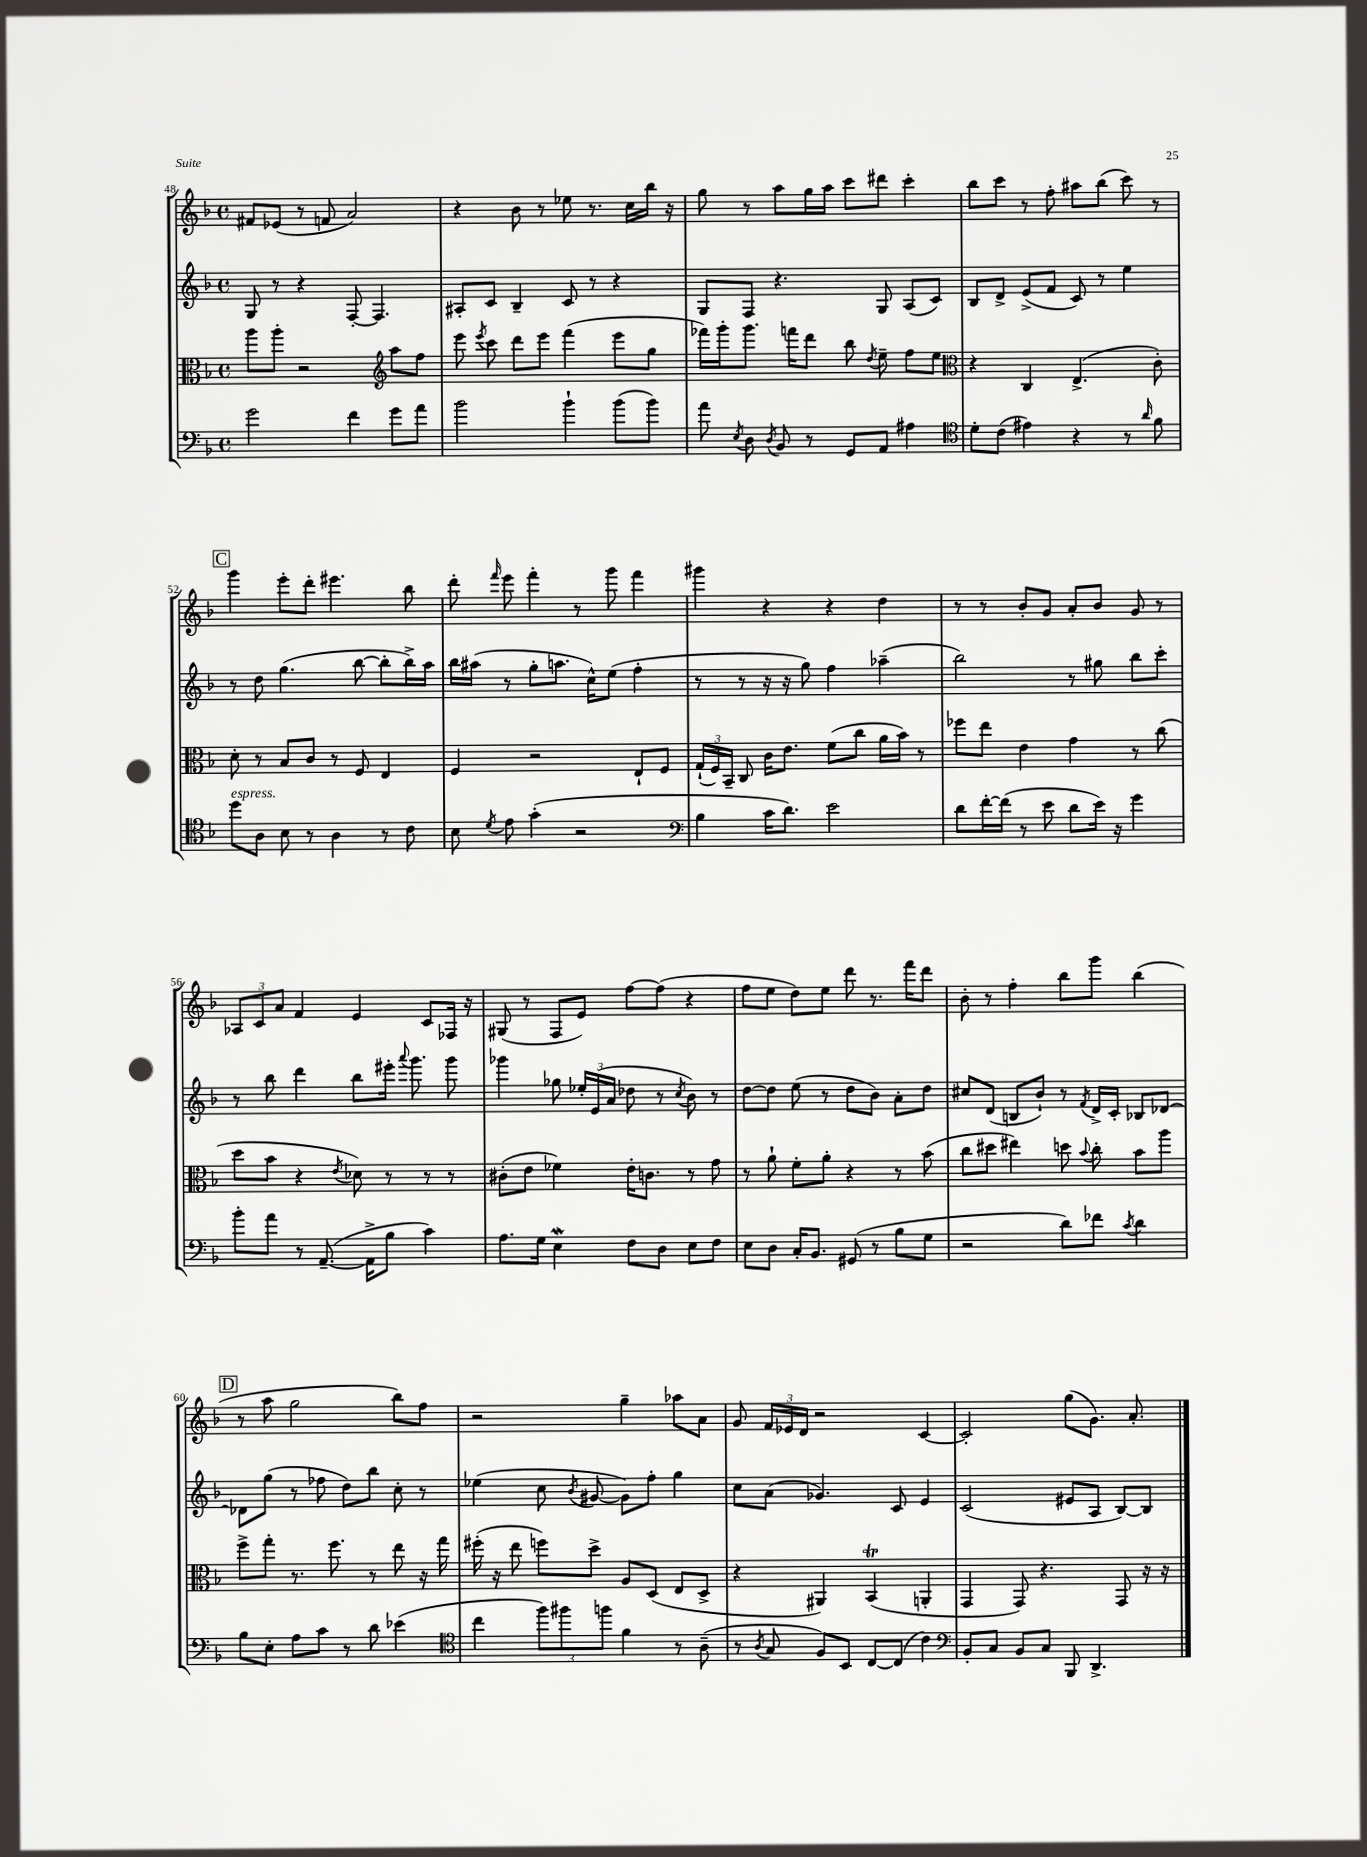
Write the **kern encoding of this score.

**kern	**kern	**kern	**kern
*staff4	*staff3	*staff2	*staff1
*clefF4	*clefC3	*clefG2	*clefG2
*k[b-]	*k[b-]	*k[b-]	*k[b-]
*M4/4	*M4/4	*M4/4	*M4/4
*met(c)	*met(c)	*met(c)	*met(c)
2g\	8aa\L	8G/	8f#/L
.	8aa'\J	8r	(8e-/J
.	2r	4r	8r
.	.	.	8f/
4f\	.	[8F'/	2a/)
.	.	4.F/]	.
*	*clefG2	*	*
8g\L	8aa\L	.	.
8a\J	8ff\J	.	.
=	=	=	=
2b-\	8eee\	8A#'/L	4r
.	8qeee/	.	.
.	8ccc\	8c/J	.
.	8ddd\L	4B-~/	8b-\
.	8eee\J	.	8r
4b-`\	(4fff\	8c/	8ee-\
.	.	8r	8.r
(8b-\L	8eee\L	4r	.
.	.	.	16cc\LL
8b-\J)	8gg\J	.	16bb-\JJ
.	.	.	16r
=	=	=	=
8a\	16fff-\LL)	8G/L	8gg\
.	16ggg'\J	.	.
8qE/	.	.	.
8D\	8.ggg\J	8F/J	8r
8qD/	.	.	.
8BB-/	.	4.r	8aa\L
.	16fff\LK	.	.
8r	8ddd\J	.	16gg\L
.	.	.	16aa\JJ
8GG/L	8bb-\	.	8ccc\L
.	8qdd/	.	.
8AA/J	8ee~\	8G/	8ddd#\J
4A#\	8ff\L	(8A/L	4ccc'\
.	8ee\J	8c/J)	.
=	=	=	=
*clefC4	*clefC3	*	*
8d'\L	4r	8B-/L	8bb-\L
(8c\J	.	8d^/J	8ccc\J
4e#\)	4C/	(8e^/L	8r
.	.	8f/J	8ff'\
4r	(4.E^/	8c/)	8aa#\L
.	.	8r	(8bb-\J
8r	.	4ee\	8ccc\)
16qqa/	.	.	.
8f\	8c'\)	.	8r
=	=	=	=
8dd\L	8d'\	8r	4ggg\
8A\J	8r	8dd\	.
8B-\	8B-/L	(4.gg\	8eee'\L
8r	8c/J	.	8ddd'\J
4A\	8r	.	4.eee#\
.	8F/	[8bb-\	.
8r	4E/	8bb-'\]L	.
8c\	.	16bb-^\L)	8bb-\
.	.	16aa\JJ	.
=	=	=	=
8B-\	4F/	16bb-\LL	8ddd'\
.	.	(16aa#\JJ	.
8qd/	.	.	16qqfff/
8e\	.	8r	8eee\
(4g'\	2r	8gg'\L	4fff'\
.	.	8.aa\J	.
2r	.	.	8r
.	.	16cc^^\LK)	.
.	.	(8ee\J	8ggg\
.	8E`/L	4ff'\	4fff\
.	8F/J	.	.
=	=	=	=
*clefF4	*	*	*
4B-\	(24G`/LL	8r	4ggg#\
.	24F/)	.	.
.	24BB-~/JJ	.	.
.	8C/	8r	.
16c\LK	16c\LK	16r	4r
8.d\J)	8.e\J	16r	.
.	.	8gg\)	.
2e\	(8f\L	4ff\	4r
.	8cc\J	.	.
.	16a\LL	(4aa-~\	4dd\
.	16b-\JJ)	.	.
.	8r	.	.
=	=	=	=
8d\L	8ff-\L	2bb-\)	8r
[16f'\L	8ee\J	.	8r
(16f\]JJ	.	.	.
8r	4e\	.	8b-'/L
8e\	.	.	8g/J
8d\L	4g\	8r	8a'/L
16e\Jk)	.	8gg#\	8b-/J
16r	.	.	.
4g\	8r	8bb-\L	8g/
.	(8cc\	8ccc'\J	8r
=	=	=	=
8b-'\L	8dd\L	8r	12A-/L
.	.	.	12c/
8a\J	8b-\J	8bb-\	.
.	.	.	12a/J
8r	4r	4ddd\	4f/
([8.AA~/	.	.	.
.	8qe/	.	.
.	8d-\)	8bb-\L	4e/
16AA^\]LK	.	.	.
8B-\J	8r	16eee#'\Jk	.
.	.	8qqaaa/	.
.	.	8.ggg\	.
4c\)	8r	.	8c/L
.	8r	8ggg\	16F-/Jk
.	.	.	16r
=	=	=	=
8.A\L	(8c#'\L	4ggg-\	(8G#/
.	8e\J	.	8r
16G\Jk	.	.	.
4E\	4f-\)	8gg-\	8F/L
.	.	24ee-'/LL	8e/J)
.	.	(24e/	.
.	.	24a/JJ	.
8F\L	16e'\LK	8dd-\	[8ff\L
.	8.c\J	.	.
8D\J	.	8r	(8ff\]J
.	.	8qcc/	.
8E\L	8r	8b-\)	4r
8F\J	8g\	8r	.
=	=	=	=
8E\L	8r	[8dd\L	8ff\L
8D\J	8a`\	8dd\]J	8ee\J
16C'/LK	8f'\L	(8ee\	8dd\L)
8.BB-/J	.	.	.
.	8a'\J	8r	8ee\J
(8GG#/	4r	8dd\L	8ddd\
8r	.	8b-\J)	8.r
8B-\L	8r	8a'\L	.
.	.	.	16fff\LK
8G\J	(8b-\	8dd\J	8ddd\J
=	=	=	=
2r	8cc\L	8cc#/L	8b-'\
.	8dd#\J	(8d/J	8r
.	4ee#\)	8B/L	4ff'\
.	.	8b-`/J)	.
8d\L)	8dd\	8r	8bb-\L
.	8qqb-/	8qf/	.
8f-\J	8cc'\	16d^/LL	8ggg\J
.	.	16c'/JJ	.
8qc/	.	.	.
4d\	8b-\L	8B-/L	(4bb-\
.	8aa\J	[8d-/J	.
=	=	=	=
8B-\L	8ff^\L	8d-\]L	8r
8E'\J	8gg'\J	(8gg\J	8aa\
8A\L	8.r	8r	2gg\
8c\J	.	8ff-\	.
.	8.ff\	.	.
8r	.	8dd\L)	.
8d\	8r	8bb-\J	.
(4e-\	8ee\	8cc'\	8bb-\L)
.	16r	8r	8ff\J
.	16gg\	.	.
=	=	=	=
*clefC4	*	*	*
4cc\	(16ff#'\	(4ee-\	2r
.	16r	.	.
.	8ee\	.	.
12ff\L)	8ff\L)	8cc\	.
12ff#\	.	.	.
.	.	8qb-/	.
.	8dd^\J	[8g#/	.
12ff\J	.	.	.
4f\	8A/L	8g#\]L)	4gg~\
.	(8D/J	8ff'\J	.
8r	8E/L	4gg\	8aa-\L
(8A~\	8D^/J	.	8a\J
=	=	=	=
8r	4r	8cc\L	8g/
8qA/	.	.	.
8G/	.	(8a\J	24f/LL
.	.	.	24e-/
.	.	.	24d/JJ
8F/L)	4AA#/)	4.g-/)	2r
8BB-/J	.	.	.
[8C/L	(4BB-/	.	.
(8C/]J	.	8c/	.
4c\)	4AA'/	4e/	[4c/
=	=	=	=
*clefF4	*	*	*
8BB-'/L	4GG/	(2c/	2c'/]
8C/J	.	.	.
8BB-/L	8GG/)	.	.
8C/J	4.r	.	.
8BBB-/	.	8e#/L	(8gg\L
4.DD^/	.	8A/J	8.g\J)
.	8GG/	[8B-/L)	.
.	.	.	8.a'/
.	16r	8B-/]J	.
.	16r	.	.
==	==	==	==
*-	*-	*-	*-
